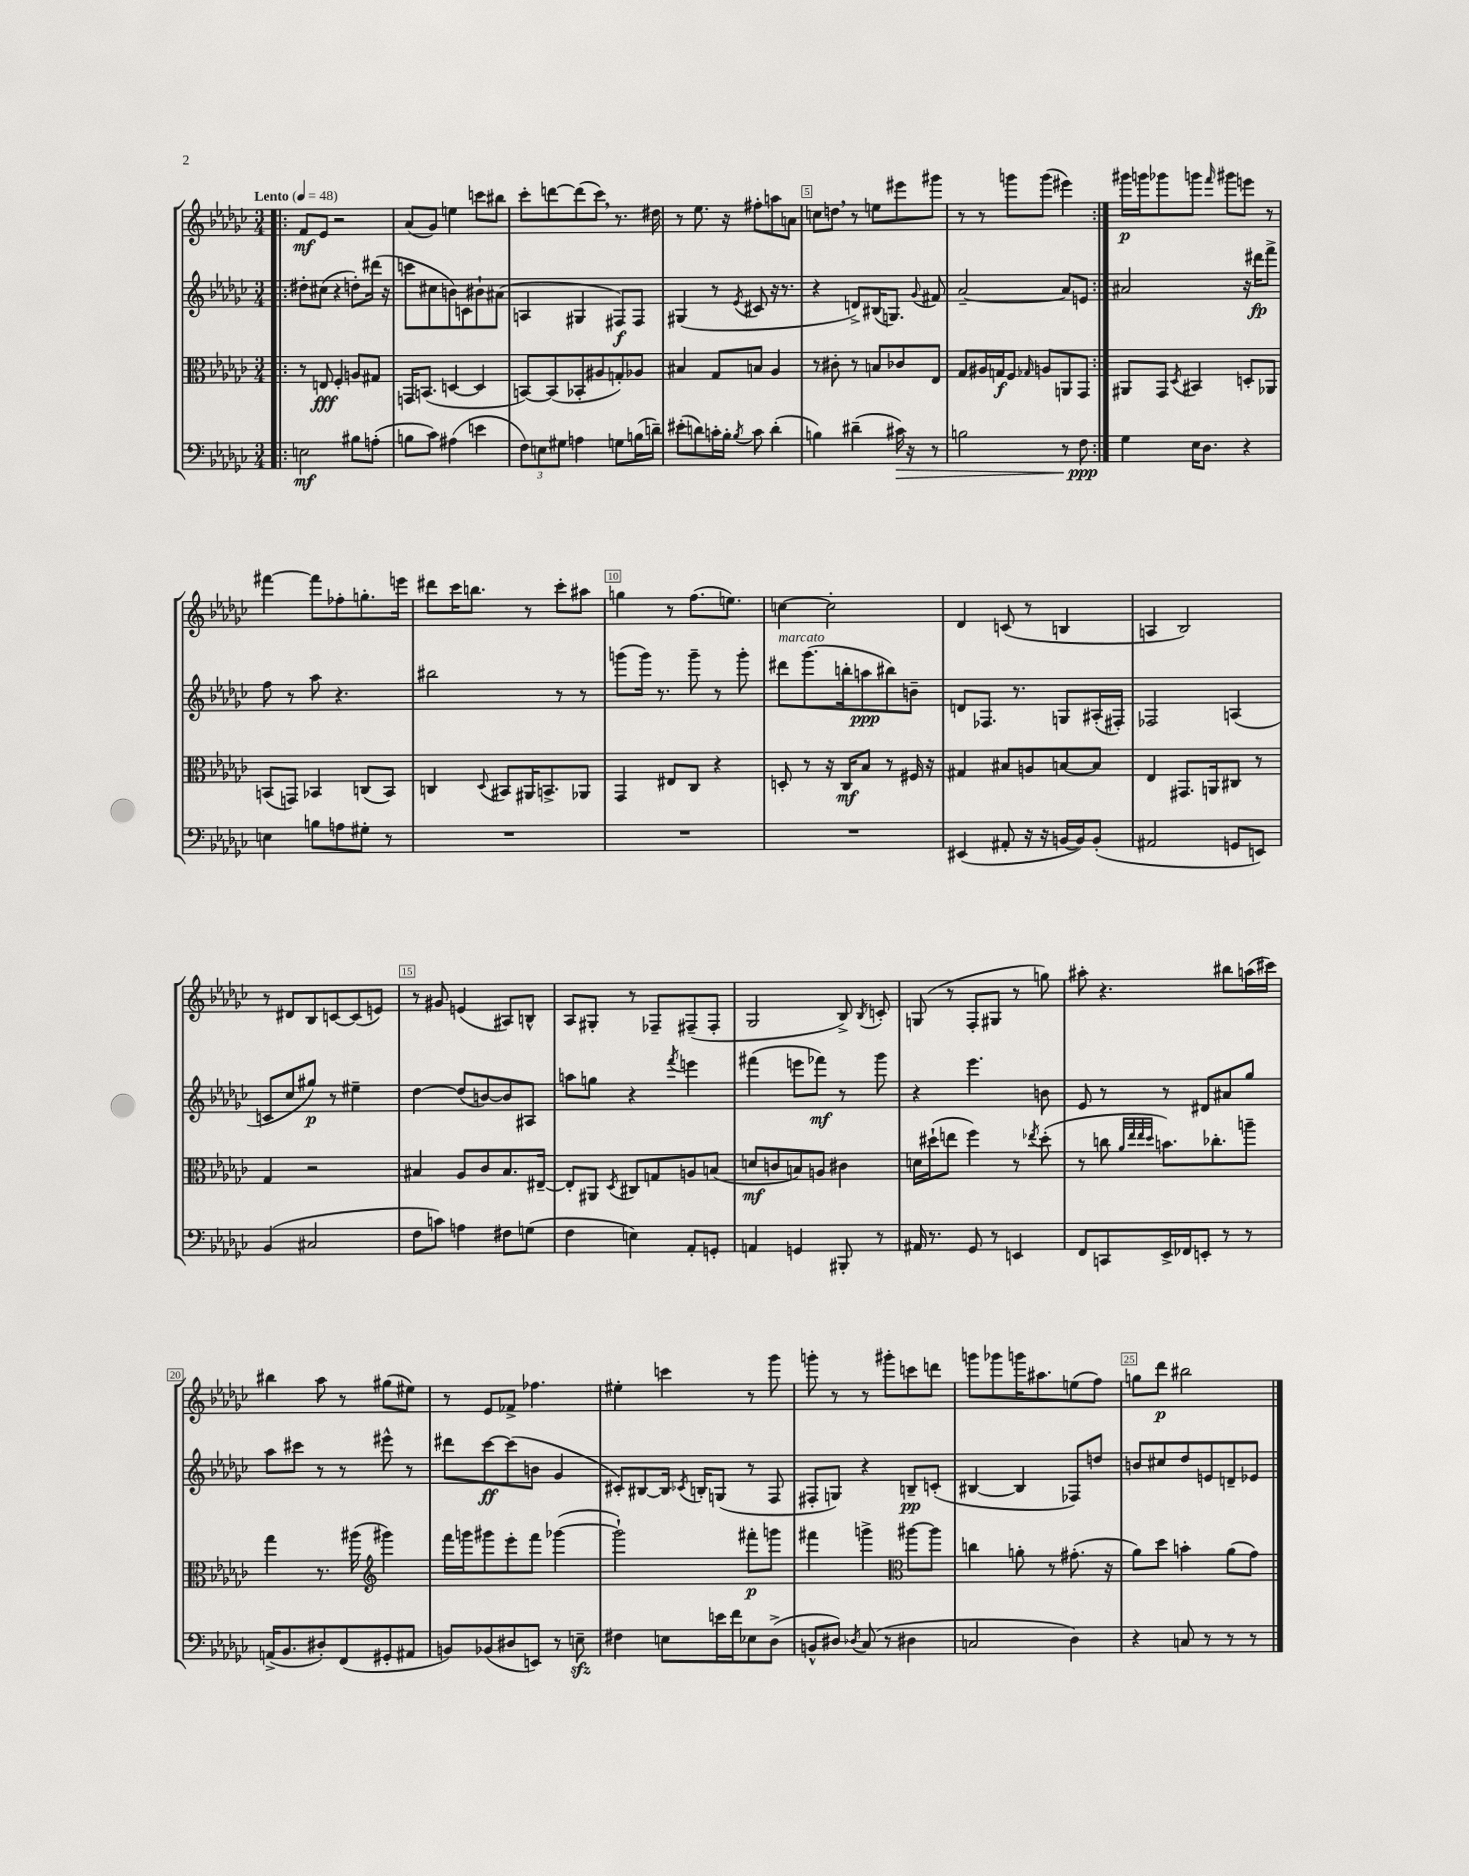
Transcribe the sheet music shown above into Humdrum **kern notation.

**kern	**kern	**kern	**kern
*staff4	*staff3	*staff2	*staff1
*clefF4	*clefC3	*clefG2	*clefG2
*k[b-e-a-d-g-c-]	*k[b-e-a-d-g-c-]	*k[b-e-a-d-g-c-]	*k[b-e-a-d-g-c-]
*M3/4	*M3/4	*M3/4	*M3/4
*MM48	*MM48	*MM48	*MM48
=!|:	=!|:	=!|:	=!|:
2E\	8r	8dd#'\L	8f/L
.	8E/	(8cc#\J	8e-/J
.	4F'/	4r	2r
8B#\L	8A/L	8dd'\L)	.
(8A'\J	8G#/J	(16ddd#\Jk	.
.	.	16r	.
=	=	=	=
8B\L	16GG/LK	8ccc\L	(8a-/L
.	(8.BB/J	.	.
8c-\J)	.	8cc#\	8g-/J)
(4A#\	[4D/	8b\)	4ee\
.	.	8c\	.
4e\	4D/]	8b#`\	8ccc\L
.	.	(8a#\J	8bb#\J
=	=	=	=
12F\L)	[8BB/L)	4A/	8ccc-'\L
12E\	.	.	.
.	(8BB/]	.	[8ddd\
12G#\J	.	.	.
4A\	8BB-'/	4G#/	(8ddd\]
.	8A#/	.	8ccc-\J)
8G\L	8G'/)	8F#/L)	8.r
(16B\L	8A-/J	8F#/J	.
16d~\JJ)	.	.	16dd#\
=	=	=	=
(8e#'\L	4B#/	(4G#/	8r
8d\)	.	.	8.ee-\
16c'\L	8G-/L	8r	.
16B-'\JJ	.	.	16r
8qB-/	.	8qe-/	.
8c\	8B/J	8c#/	8ff#'\L
(4d'\	4A-/	16r	8aa\
.	.	8.r	.
.	.	.	8a\J
=	=	=	=
4B\)	8r	4r	8cc\L
.	8c#'\	.	8dd\J
(4d#~\	8r	8d^/L)	8r
.	8B/L	(16B#/K	8ee\L
.	.	8.G/J)	.
16c#\)	8c-/	.	8eee#\
16r	.	.	.
.	.	8qqg-/	.
8r	8E-/J	8f#/	8ggg#\J
=	=	=	=
2B\	8G-/L	[2a-~/	8r
.	16A#/L	.	8r
.	16G/J	.	.
.	8F/J	.	8ggg\L
.	16qqG-/	.	.
.	8A/L	.	(8ggg\J
8r	8AA/	8a-/]L	4eee#\)
8F\	8GG-/J	8e/J	.
=:|!	=:|!	=:|!	=:|!
4G-\	8AA#/L	2a#/	16ggg#\LL
.	.	.	16ggg\J
.	8GG-/J	.	8ggg-\
.	8qD-/	.	.
16E-\LK	4BB#/	.	8ggg\J
8.D-\J	.	.	.
.	.	.	16qqfff/
.	.	.	8ggg#\L
4r	8D'/L	16r	8eee\J
.	.	16ddd#\LK	.
.	8AA-/J	8fff^\J	8r
=	=	=	=
4E\	(8BB/L	8ff\	[4fff#\
.	8GG/J)	8r	.
8B\L	4BB-/	8aa-\	8fff#\]L
8A\	.	4.r	8ff-'\
8G#'\J	(8C/L	.	8.gg'\
8r	8BB-/J)	.	.
.	.	.	16eee\Jk
=	=	=	=
2.r	4C/	2bb#\	8ddd#\L
.	.	.	16ccc-\K
.	.	.	8.bb\J
.	8qqD-/	.	.
.	8BB#/L	.	.
.	16AA#/K	.	8r
.	8.BB^/	.	.
.	.	8r	8ccc-'\L
.	8AA-/J	8r	8aa#\J
=	=	=	=
2.r	4GG-/	(8ggg\L	4gg\
.	.	16ggg\Jk)	.
.	.	8.r	.
.	8E#/L	.	8r
.	8C-/J	8ggg~\	(8.ff\L
.	4r	8r	.
.	.	.	8.ee\J)
.	.	8ggg'\	.
=	=	=	=
2.r	8D'/	8ddd#\L	[4cc\
.	8r	(8.ggg-\	.
.	16r	.	2cc'\]
.	16C-/LK	16bb'\k	.
.	8B-/J	8aa\	.
.	8r	8bb#\)	.
.	16F#/	8b~\J	.
.	16r	.	.
=	=	=	=
(4EE#/	4G#/	8d/L	4d-/
.	.	8.F-/J	.
8AA#'/	8B#/L	.	(8c/
.	.	8.r	.
16r	8A/	.	8r
16r	.	.	.
[16BB/LL	[8B/	8G/L	4B/
16BB/]J)	.	.	.
(8BB'/J	8B/]J	(16A#'/L	.
.	.	16F#'/JJ)	.
=	=	=	=
2AA#/	4E-/	2F-/	4A/
.	8.GG#/L	.	2B-/)
.	16AA/k	.	.
8GG/L	8C#/J	(4A/	.
8EE/J)	8r	.	.
=	=	=	=
(4BB-/	4G-/	8c/L	8r
.	.	8cc-/	8d#/L
2C#/	2r	8gg#/J)	8B-/
.	.	8r	[8c/
.	.	4ee#~\	(8c/]
.	.	.	8e/J)
=	=	=	=
8F\L	4B#/	[4dd-\	8r
8c\J)	.	.	8g#/
4A\	8A-/L	(8dd-/]L	(4e/
.	8c-/	[8b/)	.
8F#\L	8.B#/	8b/]	8A#/L)
(8G\J	.	8A#/J	8B^^/J
.	[16E#~/Jk	.	.
=	=	=	=
4F\	8E#'/]L	8aa\L	8A-/L
.	8AA#/J	8gg\J	8G#'/J
.	8qD-/	.	.
4E\)	8C#/L	4r	8r
.	8G/	.	8F-~/L
.	.	8qfff/	.
8AA-'/L	8A/	4eee\	(8F#~/
8GG'/J	(8B/J	.	8F#'/J
=	=	=	=
4AA/	8d/L	(4fff#\	2G-/
.	8c/	.	.
4GG/	8B/)	8eee\L	.
.	8A/J	8fff-\J)	.
8BBB#'/	4c#\	8r	8B-^/)
.	.	.	8qB-/
8r	.	8ggg-\	8c'/
=	=	=	=
16AA#/	16d\LL	4r	(8G/
8.r	(16dd#`\J	.	.
.	8ee\J	.	8r
8GG-/	4ff\)	4.eee-\	8F'/L
8r	.	.	8G#/J
4EE/	8r	.	8r
.	8qee-/	.	.
.	(8dd#'\	8b\	8gg\)
=	=	=	=
8FF/L	8r	8e-/	8aa#'\
8CC/	8cc\	8r	4.r
.	32qqa-/LLL	.	.
.	32qqee-/	.	.
.	32qqee-/	.	.
.	32qqdd-/JJJ	.	.
16EE-^/L	8.b\L)	8r	.
16FF-/J	.	.	.
8EE'/J	.	8d#/L	.
.	8.cc-'\	.	.
8r	.	8a#/	8bb#\L
8r	8aa~\J	8gg-/J	(16aa\L
.	.	.	16ccc#\JJ)
=	=	=	=
(16AA^/LK	4gg-\	8aa-\L	4bb#\
8.BB-/	.	.	.
.	.	8ccc#\J	.
8D#'/)	8.r	8r	8aa-\
(8FF/	.	8r	8r
.	(16aa#\	.	.
*	*clefG2	*	*
8GG#'/	4ggg#\)	8eee#^^\	(8gg#\L
8AA#/J	.	8r	8ee#\J)
=	=	=	=
8BB/L)	16fff\LL	8ddd#\L	8r
.	16ggg\J	.	.
(8BB-/	8ggg#\	[8ccc-\	8e-/L
8D#/	8eee-'\	(8ccc-\]	8f-^/J
8EE/J)	8fff\J	8b\J	4.ff-\
8r	([4ggg-\	4g-/	.
8E~\	.	.	.
=	=	=	=
4F#\	2ggg-`\])	8c#'/L)	4ee#'\
.	.	[8B#/	.
8E\L	.	16B#/]Jk	4ccc\
.	.	8qc-/	.
.	.	16B'/LK	.
16e\L	.	(8G/J	.
16f\J	.	.	.
8E-\	8fff#'\L	8r	8r
(8D-^\J	8ggg\J	8F/	8ggg-\
=	=	=	=
8BB^^/L	4fff#\	8F#'/L	8ggg'\
8D#/J)	.	8G/J)	8r
8qD-/	.	.	.
(8C-/	4ggg^\	4r	8r
8r	.	.	8ggg#'\L
*	*clefC3	*	*
4D#\	[8aa#\L	8B~/L	8ccc\
.	8aa#\]J	(8c'/J	8ddd\J
=	=	=	=
2C/	4cc\	[4B#/	8ggg\L
.	.	.	8ggg-\
.	8a'\	4B#/]	16ggg\K
.	.	.	8.aa#\
.	8r	.	.
4D-\)	(8.g#'\	8F-/L)	(8ee\
.	.	8dd/J	8ff\J)
.	16r	.	.
=	=	=	=
4r	8a-\L)	8b/L	8gg\L
.	8dd-\J	8cc#/	8ddd-\J
8C/	4b'\	8dd-/	2bb#\
8r	.	8e/	.
8r	(8a-\L	8d~/	.
8r	8g-\J)	8e-/J	.
==	==	==	==
*-	*-	*-	*-
